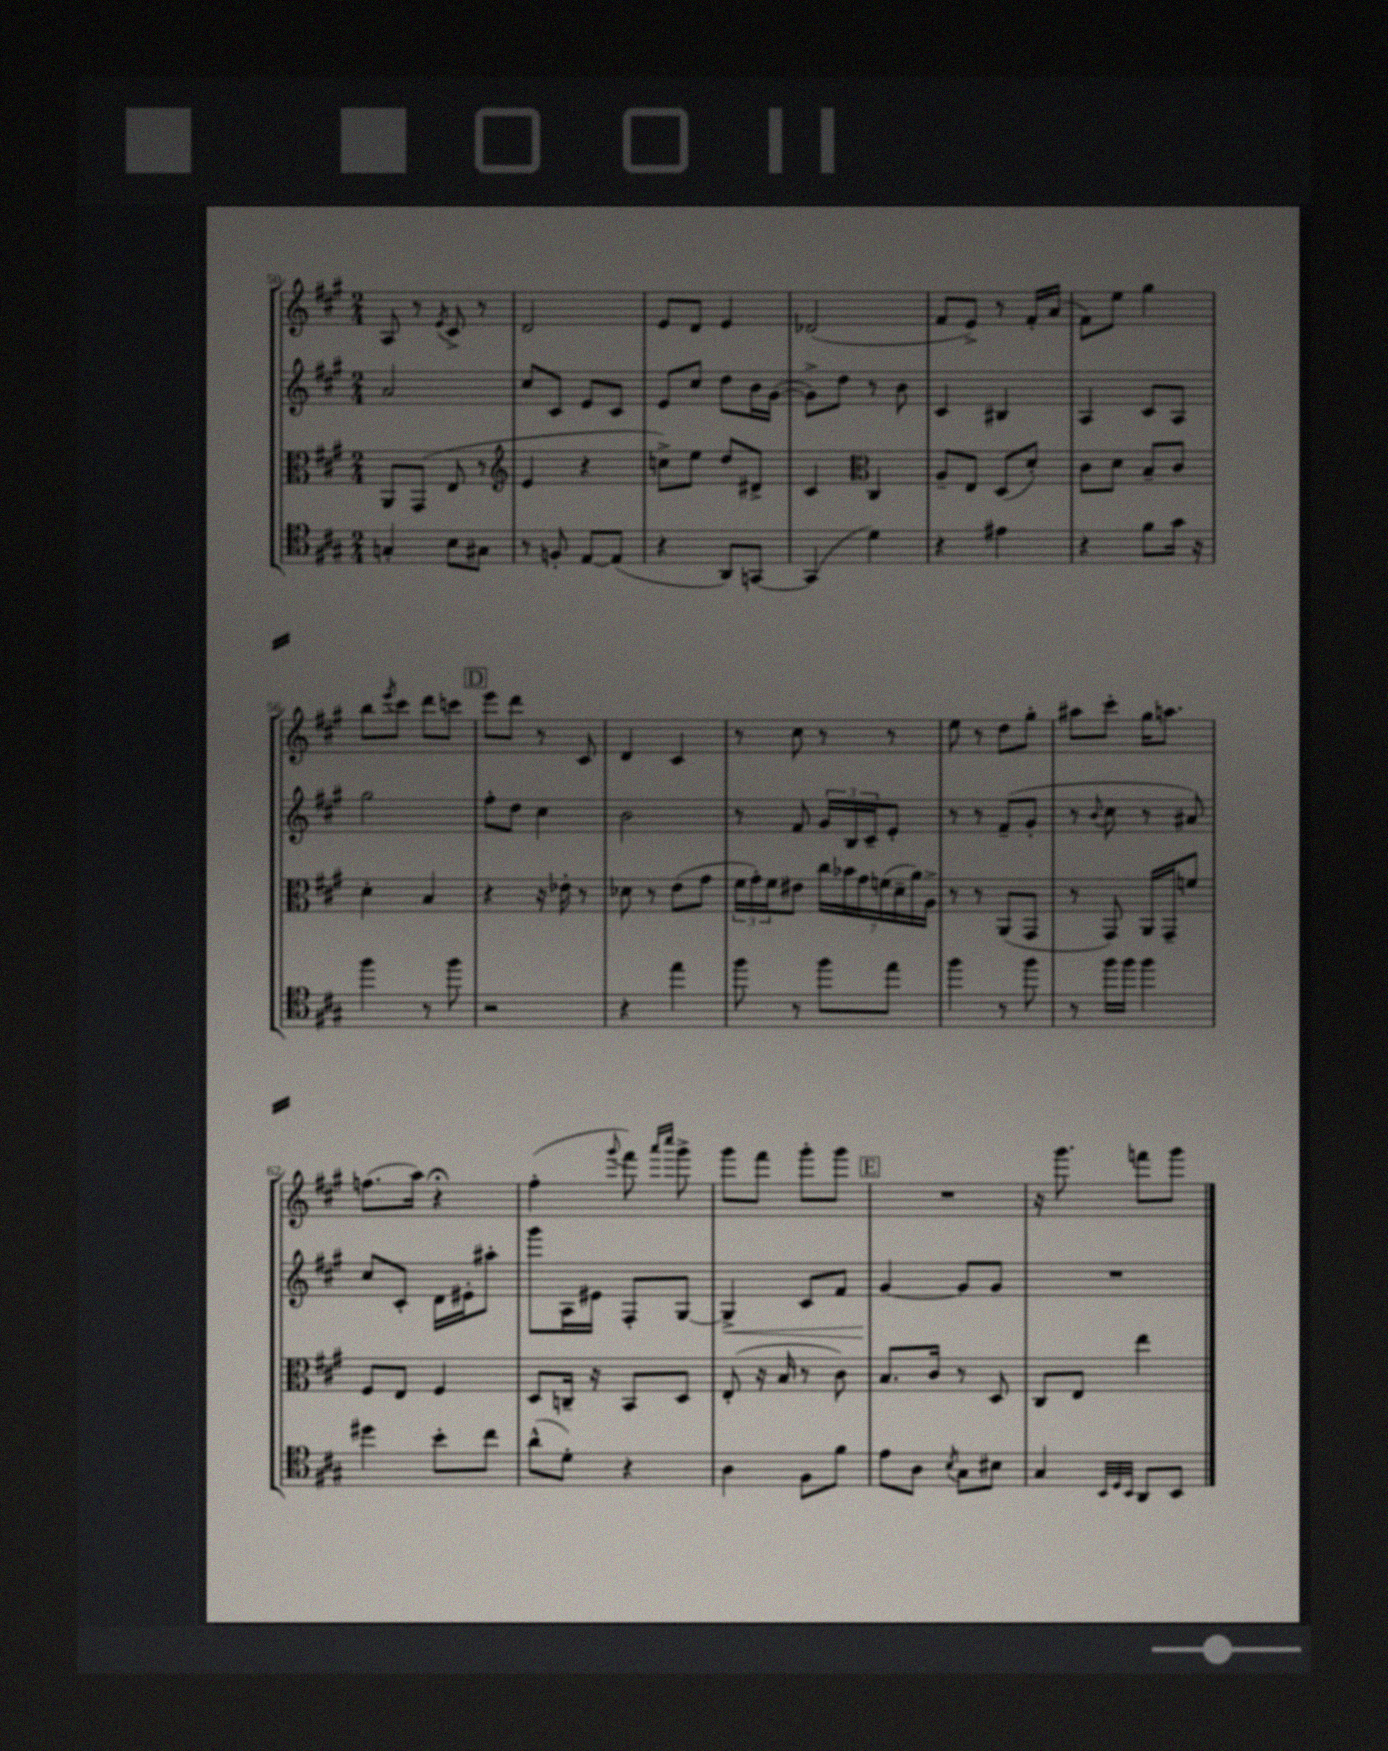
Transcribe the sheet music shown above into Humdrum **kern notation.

**kern	**kern	**kern	**dynam	**kern
*part4	*part3	*part2	*part2	*part1
*staff4	*staff3	*staff2	*staff2	*staff1
*clefC4	*clefC3	*clefG2	*	*clefG2
*k[f#c#g#]	*k[f#c#g#]	*k[f#c#g#]	*	*k[f#c#g#]
*M2/4	*M2/4	*M2/4	*	*M2/4
=50	=50	=50	=50	=50
4Gn'/	8AA/L	2a/	.	8A/
.	(8GG#/J	.	.	8r
.	.	.	.	8qe/
8B\L	8E/	.	.	8c#^/
8G#X\J	8r	.	.	8r
=51	=51	=51	=51	=51
*	*clefG2	*	*	*
8r	4e/	8cc#/L	.	2d/
8Fn'/	.	8c#/J	.	.
[8E/L	4r	8e/L	.	.
(8E/J]	.	8c#/J	.	.
=52	=52	=52	=52	=52
4r	8ccn^\L)	8e/L	.	8e/L
.	8ee\J	8cc#/J	.	8d/J
8AA/L)	8dd/L	8dd\L	.	4e/
[8GGn/J	8d#X^/J	16b\L	.	.
.	.	([16g#\JJ	.	.
=53	=53	=53	=53	=53
(4GG/]	4c#/	8g#^\L])	.	(2d-X/
.	.	8dd\J	.	.
*	*clefC3	*	*	*
4d\)	4C#/	8r	.	.
.	.	8b\	.	.
=54	=54	=54	=54	=54
4r	8A~/L	4c#/	.	8f#/L
.	8E/J	.	.	8e^/J)
4e#X\	(8D/L	4B#X/	.	8r
.	8d'/J)	.	.	16f#'/LL
.	.	.	.	(16a/JJ
=55	=55	=55	=55	=55
4r	8c#\L	4A/	.	8f#\L)
.	8d\J	.	.	8ee\J
8f#\L	8B~/L	8c#/L	.	4gg#\
16g#\Jk	8c#/J	8A/J	.	.
16r	.	.	.	.
!!LO:LB:g=z
=56	=56	=56	=56	=56
4ff#\	4d'\	2gg#\	.	8bb\L
.	.	.	.	8qeee/
.	.	.	.	8ccc#\J
8r	4B/	.	.	8ddd\L
8ff#\	.	.	.	8cccn\J
!!LO:REH:place=s1:t=D
=57	=57	=57	=57	=57
2r	4r	8ff#'\L	.	8eee\L
.	.	8dd\J	.	8ddd\J
.	16r	4cc#\	.	8r
.	16e-X'\	.	.	.
.	8r	.	.	8c#/
=58	=58	=58	=58	=58
4r	8d-X\	2b\	.	4d/
.	8r	.	.	.
4ee\	(8e\L	.	.	4c#/
.	8g#\J	.	.	.
=59	=59	=59	=59	=59
8ff#\	24f#\LL	8r	.	8r
.	24g#'\)	.	.	.
.	24f#\J	.	.	.
8r	8e#X\J	8f#/	.	8cc#\
8ff#\L	28cc#\LL	24g#/LL	.	8r
.	28b-X\	.	.	.
.	.	24B/	.	.
.	28g#\	.	.	.
.	.	24c#~/J	.	.
.	(28fn\	.	.	.
8ee\J	.	8e'/J	.	8r
.	28d~\	.	.	.
.	28a\)	.	.	.
.	28A^\JJ	.	.	.
=60	=60	=60	=60	=60
4ff#\	8r	8r	.	8ee\
.	8r	8r	.	8r
8r	(8AA/L	(8f#~/L	.	8dd\L
8ff#\	8GG#/J	8g#'/J	.	8gg#'\J
=61	=61	=61	=61	=61
8r	8r	8r	.	8aa#X\L
.	.	8qqb/	.	.
16ff#\LL	8GG#/)	8cc#\	.	8ccc#'\J
16ff#\JJ	.	.	.	.
4ff#\	16AA/LL	8r	.	16gg#\KL
.	16GG#~/J	.	.	8.aan\J
.	8fn/J	8a#X/)	.	.
!!LO:LB:g=z
=62	=62	=62	=62	=62
4dd#X\	8F#/L	8cc#/L	.	(8.ffn\L
.	8E/J	8c#'/J	.	.
.	.	.	.	16aa\Jk)
8b'\L	4F#/	16d\LL	.	4r;<
.	.	16e#X'\J	.	.
8cc#\J	.	8aa#X'\J	.	.
=63	=63	=63	=63	=63
(8a^^\L	8D/L	8ggg#\L	.	(4ff#'\
8d'\J)	16Cn~/Jk	16A\L	.	.
.	16r	16e#X\JJ	.	.
.	.	.	.	8qqggg#/
4r	8BB/L	8F#'/L	.	8fff#\)
.	.	.	.	16qqaaa/LL
.	.	.	.	16qqcccc#/JJ
.	8D/J	[8G#/J	.	8ggg#^\
=64	=64	=64	=64	=64
!	!	!	!LO:HP:b	!
4A\	(8E'/	4G#^/]	<	8ggg#\L
.	16r	.	.	8fff#\J
.	16B/	.	.	.
8F#\L	8r	8c#/L	.	8ggg#'\L
8f#\J	8c#\)	8f#/J	.	8ggg#\J
!!LO:REH:place=s1:t=E
=65	=65	=65	=65	=65
8e\L	8.B/L	[4g#/	.	2r
8A\J	.	.	.	.
.	16c#/Jk	.	.	.
8qB/	.	.	.	.
8G#\L	8r	8g#/L]	[	.
8B#X\J	8D/	8g#/J	.	.
=66	=66	=66	=66	=66
4G#/	8C#/L	2r	.	16r
.	.	.	.	8.ggg#\
.	8E/J	.	.	.
32qqBB/LLL	.	.	.	.
32qqD/	.	.	.	.
32qqBB/JJJ	.	.	.	.
8AA/L	4ee\	.	.	8fffn\L
8BB/J	.	.	.	8ggg#\J
==	==	==	==	==
*-	*-	*-	*-	*-
